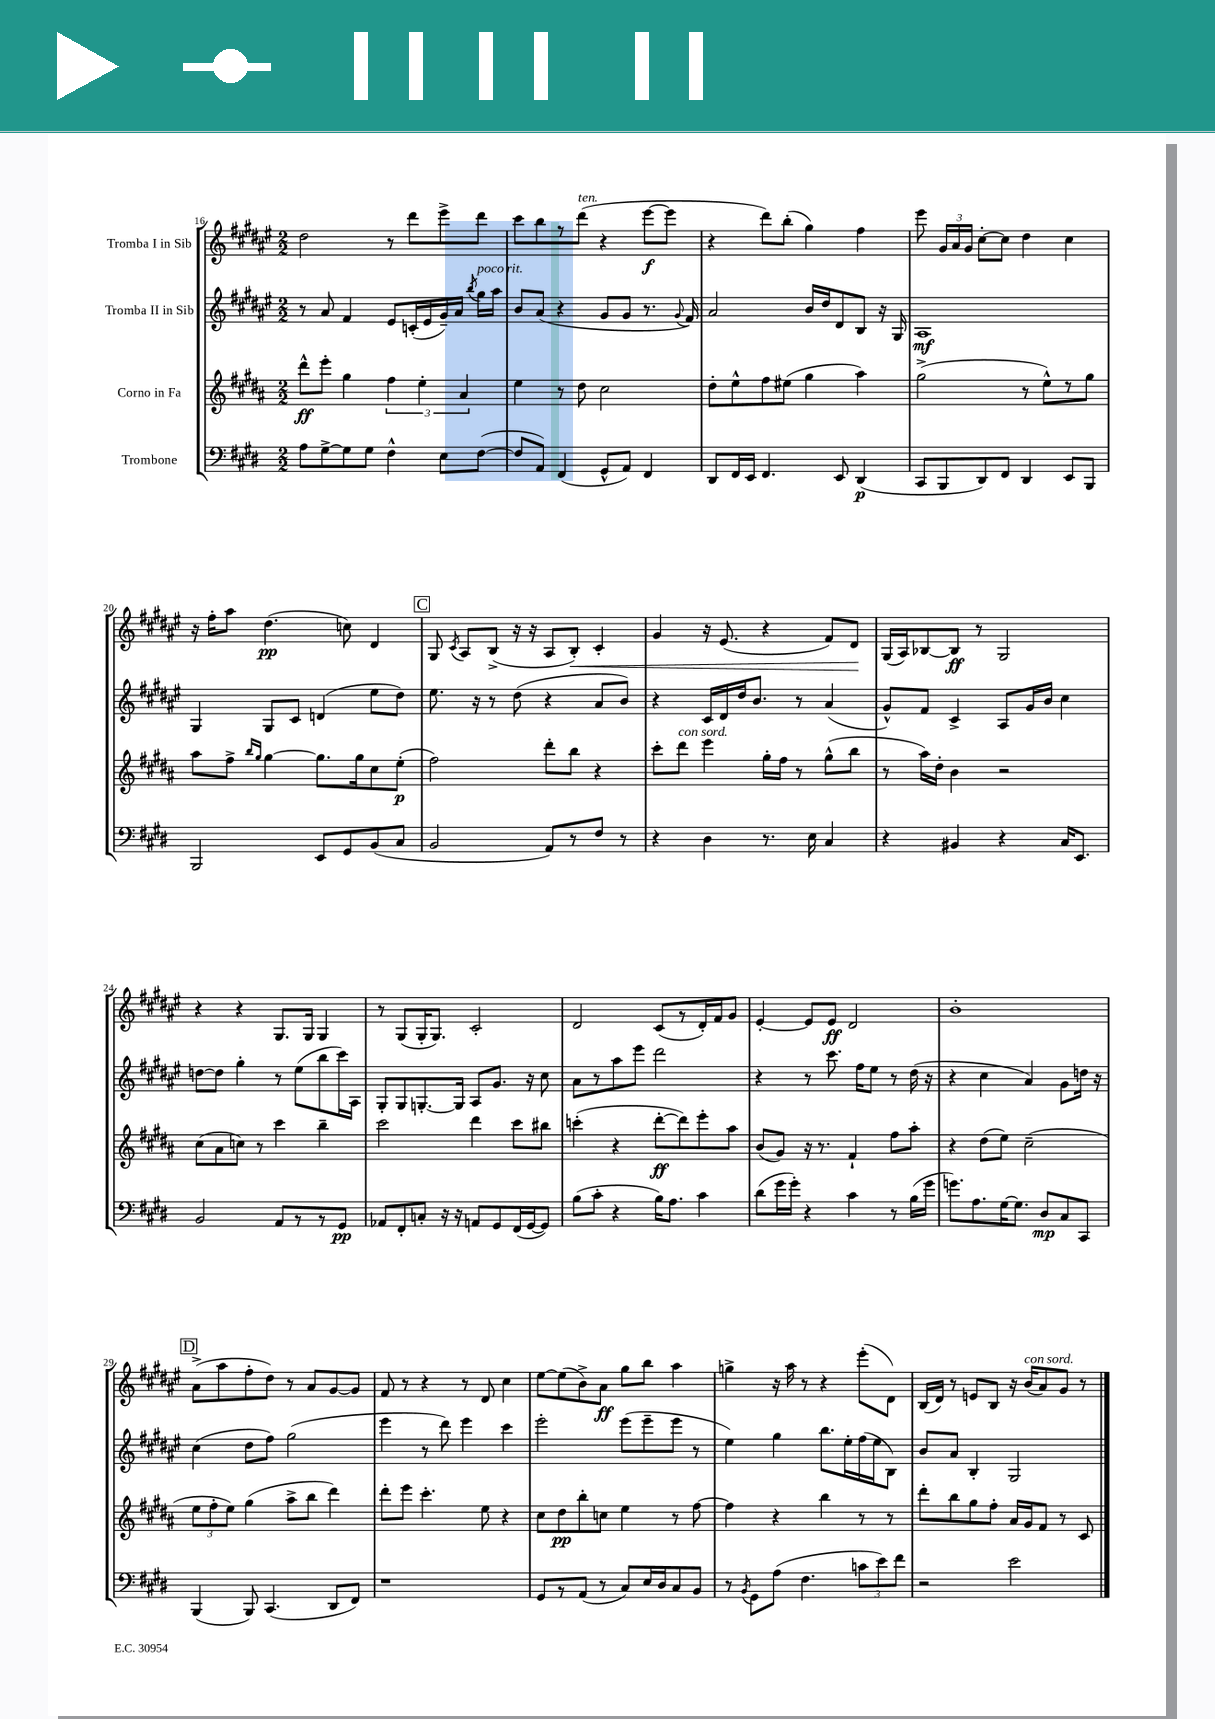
<<
\new StaffGroup <<
\new Staff = "s0" \with { instrumentName = "Tromba I in Sib" } {
    \clef treble \key fis \major \numericTimeSignature \time 2/2
    \autoBeamOff dis''2 r8 dis'''8[ eis'''8-> dis'''8] |
    cis'''8[ b''8 r8 dis'''8]^\markup { \italic "ten." }( r4 eis'''8[~\f eis'''8] |
    r4 dis'''8[) b''8]-.( gis''4) fis''4 |
    eis'''8 \tuplet 3/2 { gis'16[ ais'16 gis'16] } cis''8[~-. cis''8] dis''4 cis''4 |
    r16 fis''16[-. ais''8] dis''4.\pp( c''8) dis'4 |
    \mark \markup { \box "C" } gis8 \acciaccatura { cis'8 } ais8[ b8]->( r16 r16 ais8[ b8]-.\<) cis'4-. |
    gis'4 r16 eis'8.( r4 fis'8[) dis'8]\! |
    gis16[( ais16) bes8~ bes8]\ff r8 gis2 |
    r4 r4 gis8.[ gis16] gis4 |
    r8 gis8[( gis16-. gis8.]) cis'2-. |
    dis'2 cis'8[( r8 dis'16-.) fis'16 gis'8] |
    eis'4~-. eis'8[ eis'8]\ff dis'2 |
    b'1-. |
    \mark \markup { \box "D" } ais'8[->( ais''8 fis''8-. dis''8]) r8 ais'8[ gis'8~ gis'8] |
    fis'8 r8 r4 r8 dis'8 cis''4 |
    eis''8[~ eis''8( b'8->) ais'8]\ff gis''8[ b''8] ais''4 |
    g''4-> r16 ais''16 r8 r4 eis'''8[-.( dis'8]) |
    b16[( dis'16]) r8 e'8[ b8] r16 b'16[^\markup { \italic "con sord." }( ais'8) gis'8] r8 \bar "|." |
}
\new Staff = "s1" \with { instrumentName = "Tromba II in Sib" } {
    \clef treble \key fis \major \numericTimeSignature \time 2/2
    \autoBeamOff r8 ais'8 fis'4 eis'8[ c'16-.( eis'16 gis'16--) ais'16] \acciaccatura { b''8 } gis''16[^\markup { \italic "poco rit." } ais''16] |
    b'8[ ais'8]( r4 gis'8[ gis'8] r8. \appoggiatura { gis'8 } fis'16) |
    ais'2 b'16[ dis''16 dis'8 b8] r16 gis16 |
    ais1\mf |
    gis4 gis8[ cis'8] d'4( eis''8[ dis''8]) |
    \mark \markup { \box "C" } eis''8. r16 r8 dis''8( r4 ais'8[ b'8]) |
    r4 cis'16[ dis'16 dis''16 b'8.] r8 ais'4( |
    gis'8[-^) fis'8] cis'4-> ais8[ gis'16 b'16] cis''4 |
    d''8[~ d''8] gis''4-. r8 eis''8[( b''8 cis'''16) ais16] |
    gis8[-. gis8 g8.~-. g16] ais8[ gis'8.] r16 cis''8 |
    ais'8[ r8 ais''8 eis'''8] dis'''2 |
    r4 r8 cis'''8. fis''16[ eis''8] r8 dis''16( r16 |
    r4 cis''4 ais'4) gis'8[ d''16] r16 |
    \mark \markup { \box "D" } cis''4( dis''8[ fis''8]) gis''2( |
    eis'''4 r8 dis'''8) eis'''4 cis'''4 |
    eis'''2-. eis'''8[( eis'''8-- eis'''8] r8 |
    eis''4) gis''4 b''8.[ eis''16-. fis''16( eis''16 b8]) |
    b'8[ ais'8] b4-. gis2 \bar "|." |
}
\new Staff = "s2" \with { instrumentName = "Corno in Fa" } {
    \clef treble \key b \major \numericTimeSignature \time 2/2
    \autoBeamOff dis'''8[-^\ff e'''8]-. gis''4 \tuplet 3/2 { fis''4 e''4-. ais'4 } |
    e''4 r8 dis''8 cis''2 |
    dis''8[-. e''8-^ fis''8 eis''8]( gis''4 ais''4) |
    gis''2->( r8 e''8[-^) r8 gis''8] |
    ais''8[ fis''8]-> \grace { b''16[ gis''16] } gis''4~ gis''8.[ gis''16 cis''8 e''8]-.\p( |
    \mark \markup { \box "C" } fis''2) dis'''8[-. b''8] r4 |
    cis'''8[-. dis'''8]^\markup { \italic "con sord." } e'''4 gis''16[-. fis''16] r8 gis''8[-^( b''8] |
    r8 ais''16[) dis''16]-. b'4 r2 |
    cis''8[( ais'8 c''8]) r8 cis'''4 b''4-- |
    cis'''2 dis'''4 cis'''8[ bis''8] |
    c'''4-.( r4 dis'''8[~-.\ff dis'''8) e'''8-. ais''8] |
    b'8[( gis'8]) r16 r8. fis'4-! fis''8[ ais''8]-. |
    r4 dis''8[( e''8]) cis''2--( |
    \mark \markup { \box "D" } \tuplet 3/2 { e''8[ fis''8-. e''8]) } gis''4( ais''8[-> b''8] dis'''4) |
    dis'''8[-. e'''8] cis'''4.-. e''8 r4 |
    cis''8[ dis''8\pp b''8-. c''8] e''4 r8 fis''8~ |
    fis''4 r4 b''4 r8 r8 |
    dis'''8[-. b''8 gis''8 fis''8]-. ais'16[ gis'16 fis'8] r8 cis'8 \bar "|." |
}
\new Staff = "s3" \with { instrumentName = "Trombone" } {
    \clef bass \key e \major \numericTimeSignature \time 2/2
    \autoBeamOff a8[ gis8~-> gis8 gis8] fis4-^ e8[ fis8]~( |
    fis8[ a,8]) fis,4( gis,8[-^ a,8]) fis,4 |
    dis,8[ fis,16 e,16] fis,4. e,8 dis,4\p( |
    cis,8[ b,,8 dis,8) fis,8] dis,4 e,8[ b,,8] |
    b,,2 e,8[ gis,8 b,8( cis8] |
    \mark \markup { \box "C" } b,2 a,8[) r8 fis8] r8 |
    r4 dis4 r8. e16 cis4 |
    r4 bis,4 r4 cis16[ e,8.] |
    b,2 a,8[ r8 r8 gis,8]\pp |
    aes,8[ fis,8-. c8]-. r16 r16 a,8[ gis,8 fis,16( gis,16~ gis,8]) |
    b8[( cis'8]-. r4 b16[) a8.] cis'4 |
    dis'8[( gis'16 gis'16]-.) r4 cis'4 r8 b16[( gis'16] |
    g'8.[) a8. gis16~ gis8.] dis8[\mp cis8 cis,8] |
    \mark \markup { \box "D" } b,,4( b,,8) cis,4.( dis,8[ fis,8]) |
    r1 |
    gis,8[ r8 a,8]( r8 cis8[) e16 dis16 cis8 b,8] |
    r8 \acciaccatura { b,8 } gis,8[ a8]( fis4. \tuplet 3/2 { c'8[ e'8) fis'8] } |
    r2 e'2 \bar "|." |
}
>>
>>
\layout { \context { \Score currentBarNumber = #16 } }
